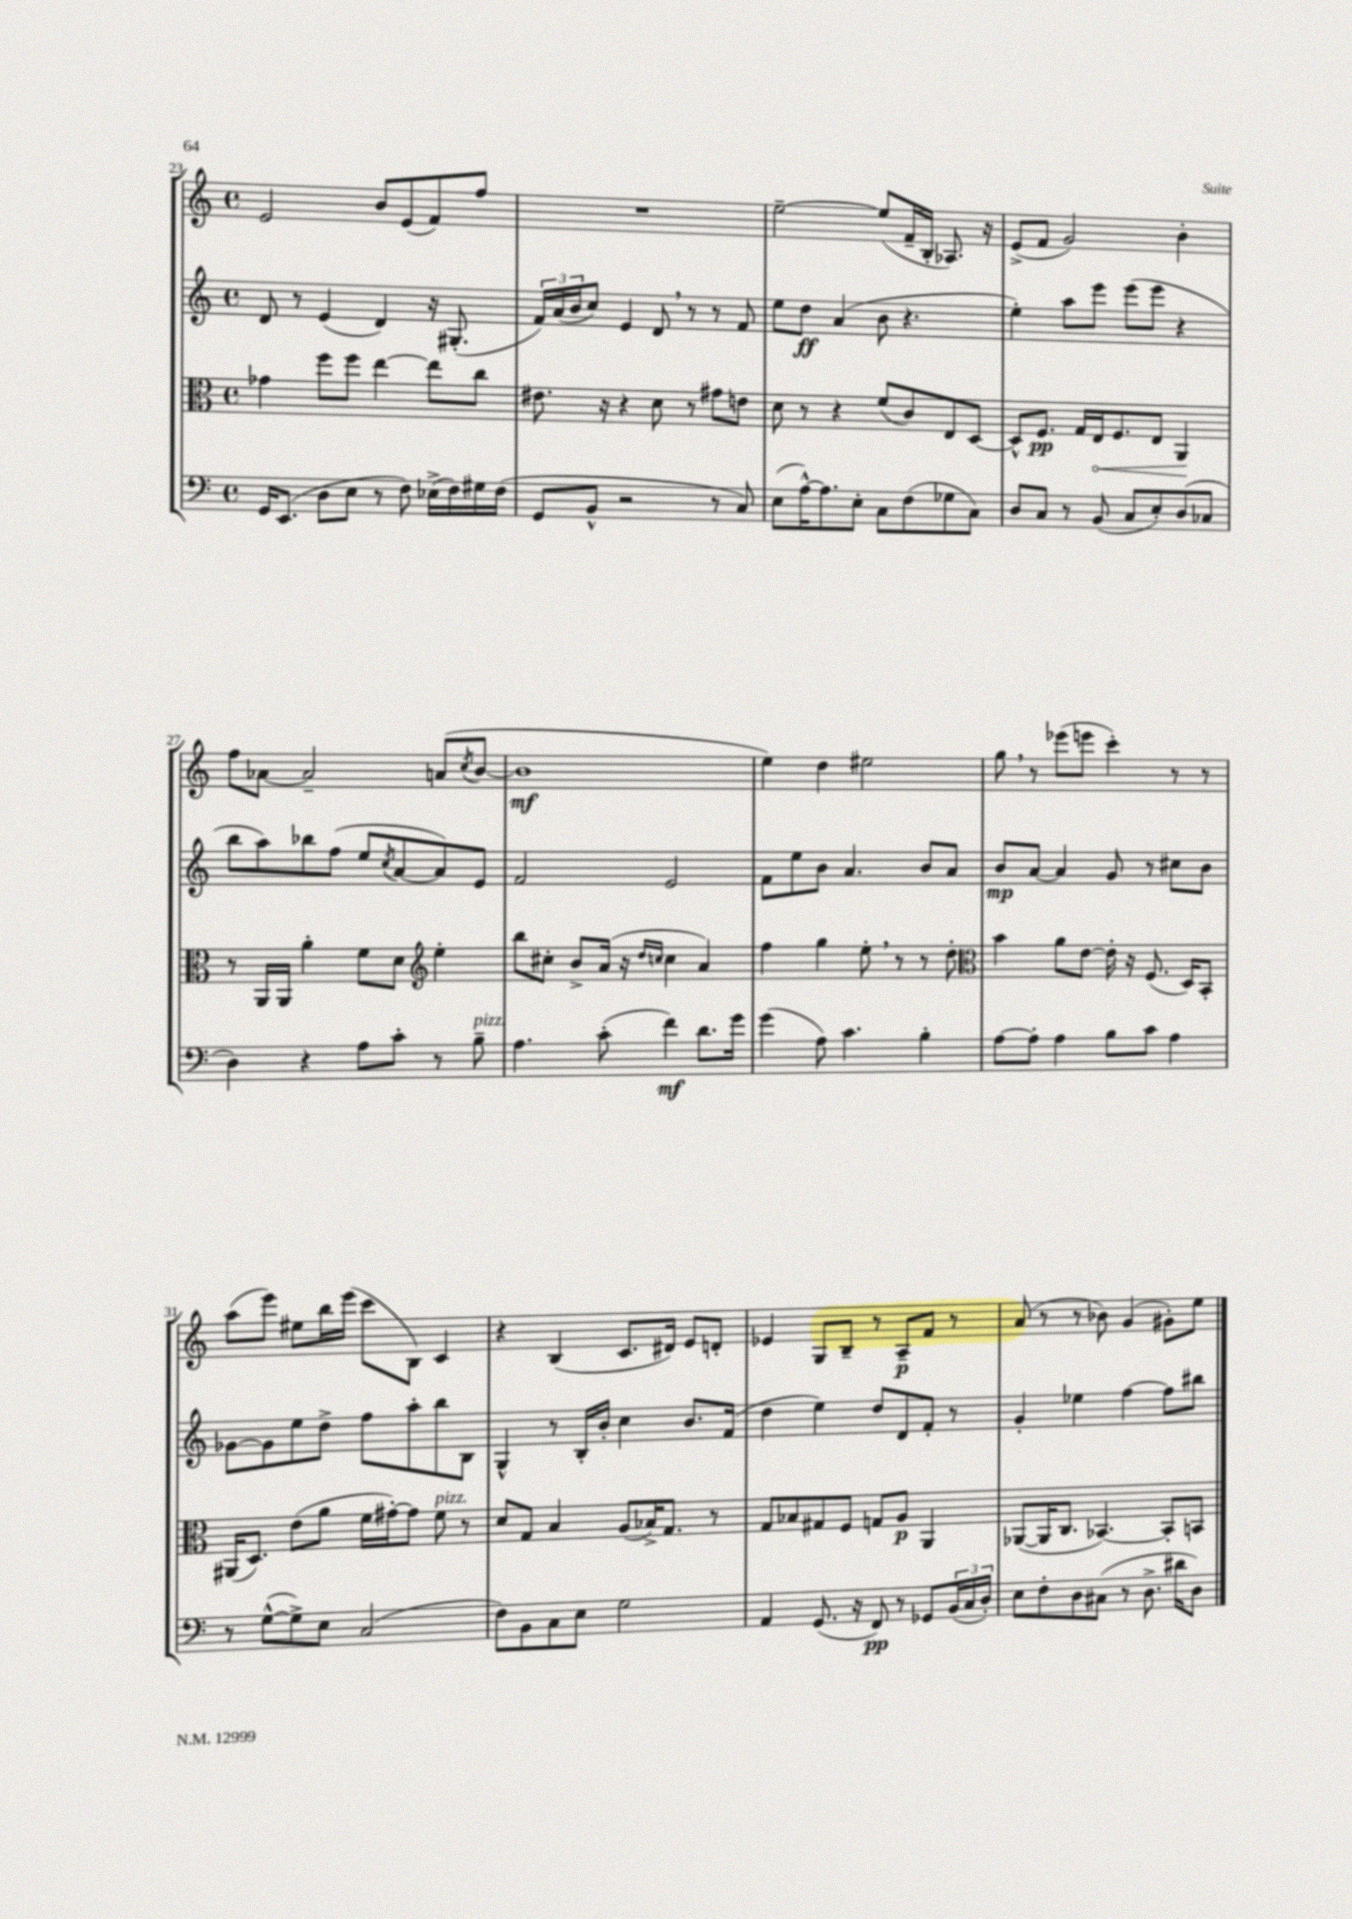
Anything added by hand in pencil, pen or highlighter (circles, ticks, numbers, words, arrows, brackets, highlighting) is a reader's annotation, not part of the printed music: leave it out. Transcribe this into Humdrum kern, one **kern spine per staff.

**kern	**kern	**kern	**kern
*staff4	*staff3	*staff2	*staff1
*clefF4	*clefC3	*clefG2	*clefG2
*k[]	*k[]	*k[]	*k[]
*M4/4	*M4/4	*M4/4	*M4/4
*met(c)	*met(c)	*met(c)	*met(c)
16GG/LK	4g-\	8d/	2e/
(8.EE/J	.	.	.
.	.	8r	.
8D\L	8ff\L	(4e/	.
8E\J	8ff\J	.	.
8r	[4ee\	4d/)	8b/L
8F\)	.	.	(8e/
(16E-^\LL	8ee\]L	16r	8f/)
16F\)	.	(8.G#'/	.
16G#\	8cc\J	.	8ff/J
(16F\JJ	.	.	.
=	=	=	=
8GG/L	8.e#\	24f/LL)	1r
.	.	(24a/	.
.	.	24b/J	.
8BB^^/J	.	8cc/J)	.
.	16r	.	.
2r	4r	4e/	.
.	8d\	8d/	.
.	8r	8r	.
8r	8g#\L	8r	.
8C/)	8e\J	8f/	.
=	=	=	=
(8E\L	8d\	8ee\L	[2ee~\
[16A^^\K)	8r	8dd\J	.
8.A\]	.	.	.
.	4r	(4a/	.
8E'\J	.	.	.
8C\L	(8f/L	8b\	(8ee/]L
(8F\	8c/)	4.r	16f~/L
.	.	.	16B'/JJ
8G-\	8E/	.	8.A-/)
8C\J)	[8D/J	.	.
.	.	.	16r
=	=	=	=
8D/L	8D^^/]L	4ee'\)	(8e^/L
8C/J	8.F/J	.	8f/J
8r	.	8aa\L	2g/)
.	16G/LL	.	.
(8BB/	16E/J	8eee\J	.
.	8.F/	.	.
8C/L	.	(8eee\L	.
8E'/)	8E/J	8eee\J	.
(8D/	4AA/	4r	4b'\
8C-/J	.	.	.
=	=	=	=
4D\)	8r	8bb\L	8ff\L
.	16AA/LL	8aa\)	[8a-\J
.	16AA/JJ	.	.
4r	4a'\	8bb-\	2a-~/]
.	.	(8ff\J	.
8A\L	8f\L	8ee/L	.
.	.	8qcc/	.
8c'\J	8d\J	[8a/	.
*	*clefG2	*	*
8r	4ee'\	8a/])	(8a/L
.	.	.	8qcc/
8B~\	.	8e/J	[8b/J
=	=	=	=
4.A\	8bb\L	2f/	1b]
.	8cc#'\J	.	.
.	8b^/L	.	.
(8c'\	(16a/Jk	.	.
.	16r	.	.
.	16qqdd/LL	.	.
.	16qqcc/JJ	.	.
4f\)	4cc\	2e/	.
8.d\L	4a/)	.	.
16g\Jk	.	.	.
=	=	=	=
(4g\	4ff\	8f\L	4ee\)
.	.	8ee\	.
8A\)	4gg\	8b\J	4dd\
4.c\	.	4.a/	.
.	8ee'\	.	2ee#\
.	8r	.	.
4B'\	8r	8b/L	.
.	8dd'\	8a/J	.
=	=	=	=
*	*clefC3	*	*
[8A\L	4b\	8b/L	8gg\
8A'\]J	.	[8a/J	8r
4A\	8a\L	4a/]	(8eee-\L
.	[8e\J	.	8eee\J
8B\L	16e'\]	8g/	4ccc'\)
.	16r	.	.
8c\J	(8.F/	8r	.
4A\	.	8cc#\L	8r
.	16D/LK)	.	.
.	8BB'/J	8b\J	8r
=	=	=	=
8r	(16AA#/LK	[8g-\L	(8aa\L
.	8.D/J)	.	.
([8G^^\L	.	8g-\]	8eee\J)
8G^\])	(8e\L	8ee\	8ee#\L
8E\J	8a\J	8dd^\J	16bb\L
.	.	.	(16eee\JJ
(2C/	16f\LL	8ff\L	8ccc\L
.	[16g#'\J)	.	.
.	8g#\]J	8aa'\	8B\J)
.	8f\	8bb\	4c/
.	8r	8B\J	.
=	=	=	=
8F\L)	8d/L	4G^^/	4r
8BB\	8G/J	.	.
8C\	4B/	8r	(4B/
8E\J	.	16B'/LL	.
.	.	16b'/JJ	.
2G\	(8A/L	4cc\	8.c/L
.	16B-^/K)	.	.
.	8.G/J	.	16d#/Jk)
.	.	8.b/L	8e/L
.	8r	.	8d'/J
.	.	(16f/Jk	.
=	=	=	=
4AA/	8G/L	4dd\	4e-/
.	8B-/	.	.
(8.GG/	8G#/	4ee\)	8G/L
.	8F/J	.	8B~/J
16r	.	.	.
8FF/)	8G/L	8dd/L	8r
8r	8A/J	8d/	8A~/L
8GG-/L	4AA/	8f'/J	8f/J
(24BB/L	.	8r	8r
24C/	.	.	.
24D'/JJ)	.	.	.
=	=	=	=
8E\L	([8AA-/L	4g'/	(8a/
8F'\	16AA-/]K	.	8r
.	8.C/J	.	.
8D\	.	4ee-\	8r
(8C#\J	[4.BB-/)	.	8b-\)
8r	.	[4ff\	(4g/
8.D^\	.	.	.
.	8BB-'/]L	8ff\]L	8g#'\L)
16d#\LK	.	.	.
8D\J)	8BB/J	8bb#\J	8ee\J
==	==	==	==
*-	*-	*-	*-
